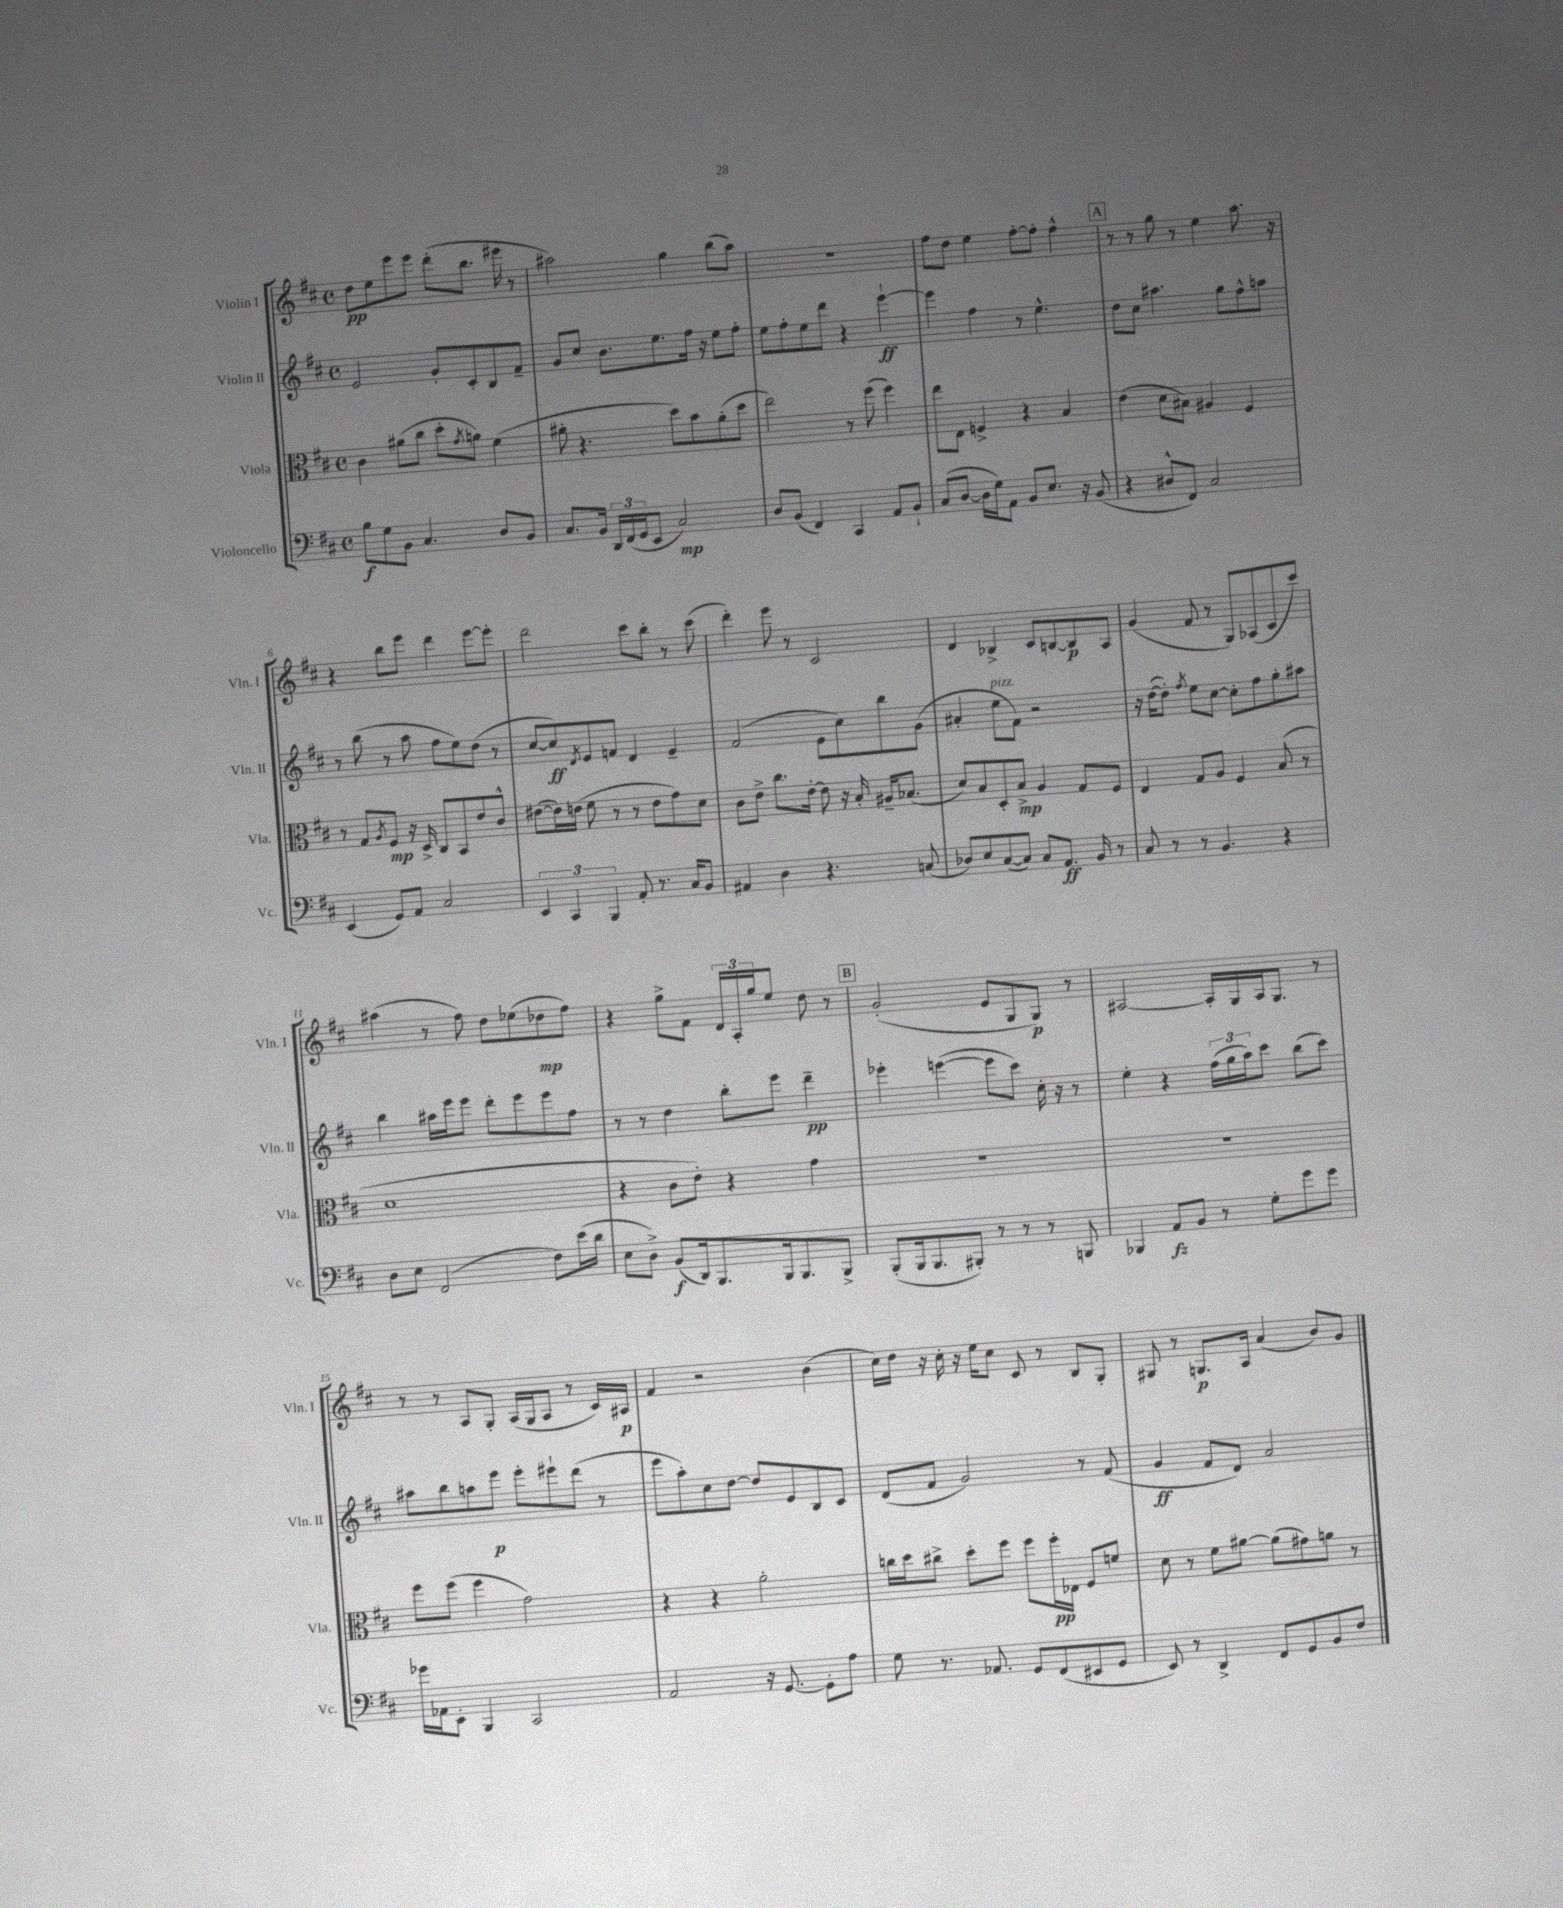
<<
\new StaffGroup <<
\new Staff = "s0" \with { instrumentName = "Violin I" shortInstrumentName = "Vln. I" } {
    \clef treble \key d \major \defaultTimeSignature \time 4/4
    d''8\pp e''8 e'''8 e'''8 d'''8-.( b''8. eis'''16 r8 |
    ais''2) g''4 b''8( ais''8) |
    R1 |
    fis''8 d''8 e''4 fis''8~-. fis''8-. fis''4-^ |
    \mark \markup { \box "A" } r8 r8 g''8 r8 e''4 a''8. r16 |
    r4 b''8 e'''8 d'''4 e'''8~ e'''8-. |
    d'''2 cis'''8 b''8-. r8 cis'''8( |
    d'''4-.) e'''8 r8 cis'2 |
    d'4 bes4-> cis'8 b8~ b8\p a8 |
    g'4( fis'8 r8 g8) aes8( cis'8 cis'''8) |
    ais''4( r8 fis''8) d''8 ees''8( des''8\mp fis''8) |
    r4 g''8-> fis'8 \tuplet 3/2 { d'16 a16-. g''16 } e''8 d''8 r8 |
    \mark \markup { \box "B" } g'2-.( e'8 g8 g8\p) r8 |
    ais2~ ais16-. g16 ais16 g8. r8 |
    r8 r8 a8 g8-. a16( g16 a8 r8 cis'16) ais16\p |
    fis'4 r2 b'4( |
    cis''16) d''16 r16 cis''16-. r16 e''16 cis''8 cis'8 r8 b8 g8-. |
    gis8 r8 g8.\p a16 a'4( b'8) g'8 \bar "|." |
}
\new Staff = "s1" \with { instrumentName = "Violin II" shortInstrumentName = "Vln. II" } {
    \clef treble \key d \major \defaultTimeSignature \time 4/4
    e'2 g'8-. cis'8-. b8 fis'8-- |
    g'8 cis''8 b'8. e''8. fis''16 r16 e''8 fis''8-. |
    e''8 fis''8-. e''8 d'''8 r4 e'''4~-!\ff |
    e'''4 fis''4 r8 e''4.-^ |
    \mark \markup { \box "A" } d''8 cis''8 ais''4. g''8 fis''8-^ a''8 |
    r8 b''8( r8 a''8 fis''8 e''8) d''8( r8 |
    cis''8~ cis''8\ff) \acciaccatura { d'8 } e'8 f'8 d'4 e'4-- |
    fis'2( e'8 cis''8) b''8 g'8( |
    ais'4-. e''8^\markup { \italic "pizz." } fis'8) r2 |
    r16 d''16~( d''8-.) \acciaccatura { fis''8 } e''8 cis''8~ cis''8-. fis''8 g''8-. ais''8 |
    b''4 ais''16 e'''16 e'''8 d'''8-. e'''8 e'''8 fis''8 |
    r8 r8 d''4 b''8-. e'''8 d'''4--\pp |
    \mark \markup { \box "B" } ees'''4-. e'''4~( e'''8 cis'''8) cis''16-. r16 r8 |
    e''4-. r4 \tuplet 3/2 { fis''16( g''16 a''16) } cis'''8 b''8( cis'''8) |
    ais''8 b''8 a''8 e'''8\p e'''8-. eis'''8-! d'''8( r8 |
    e'''8 a''8-.) cis''8 d''8~ d''8 e'8 b8 cis'8 |
    d'8( fis'8 g'2) r8 fis'8( |
    g'4\ff fis'8 d'8) a'2 \bar "|." |
}
\new Staff = "s2" \with { instrumentName = "Viola" shortInstrumentName = "Vla." } {
    \clef alto \key d \major \defaultTimeSignature \time 4/4
    cis'4 ais'8( cis''8 d''8-. \acciaccatura { g'8 } a'8) fis'4( |
    ais'8-. r4. d''8) b'8 ais'8-.( d''8 |
    e''2) r8 fis''8( fis''4) |
    e''8 e8 f4-> r4 b4 |
    \mark \markup { \box "A" } e'4( d'8 bis8) ais4 fis4 |
    r8 g8 \acciaccatura { a8 } fis8\mp r16 d16-> cis8 b,8 e'8 cis'8-^ |
    eis'8~( eis'16) e'16( fis'8 r8 r8 e'8 g'8) d'8 |
    cis'8 e'8-> cis''8. e'16~-. e'8 r16 b16-. ais16-- bes8.( |
    d'8) b8 d8-. b8->\mp a4 g8 fis8 |
    e4 g8 a8 fis4 b8( r8 |
    d'1 |
    r4 cis'8 e'8-.) r4 g'4 |
    \mark \markup { \box "B" } R1 |
    R1 |
    fis''8 fis''8( fis''4 g'2) |
    r4 r4 a'2-. |
    c''16 d''16 cis''8-> d''8-. fis''8 fis''8 fis''16-.\pp ees16 fis8 f'8 |
    d'8 r8 fis'8 ais'8~ ais'8( gis'8) a'8 r8 \bar "|." |
}
\new Staff = "s3" \with { instrumentName = "Violoncello" shortInstrumentName = "Vc." } {
    \clef bass \key d \major \defaultTimeSignature \time 4/4
    b8\f g8 b,8 cis4. d8 b,8 |
    cis8. b,16 \tuplet 3/2 { d,16 fis,16( g,16 } e,8 cis2\mp) |
    d8 b,8( fis,4) cis,4 a,8 b,8-! |
    cis8( d8~ d16 g16) a,8 b,8 e8. r16 b,8( |
    \mark \markup { \box "A" } r4 dis8-^ fis,8) cis2 |
    e,4( g,8) a,8 cis2 |
    \tuplet 3/2 { e,4 cis,4 b,,4 } a,8-. r8. cis16 b,8 |
    ais,4 d4 r4. c8( |
    des8) e8 cis8~( cis8) cis8 a,8.\ff b,16 r8 |
    cis8 r8 r8 b,4. r4 |
    d8 e8 fis,2( fis8) e'16( d'16 |
    e8 d8->) b,8\f( d,16) b,,8. b,,16 b,,8. b,,8-> |
    \mark \markup { \box "B" } b,,8-.( b,,16 b,,8. bis,,8-.) r8 r8 r8 b,,8 |
    bes,,4 a,8\fz b,8 r8 g8-. g'8 g'8 |
    ges'16 aes,16 e,8-. b,,4 cis,2 |
    a,2 r16 g,8.~ g,8-. a8 |
    g8 r8. aes,8. g,8 fis,8( eis,8 g,8 |
    e,8) r8 d,4-> fis,8 g,8 b,8 fis8 \bar "|." |
}
>>
>>
